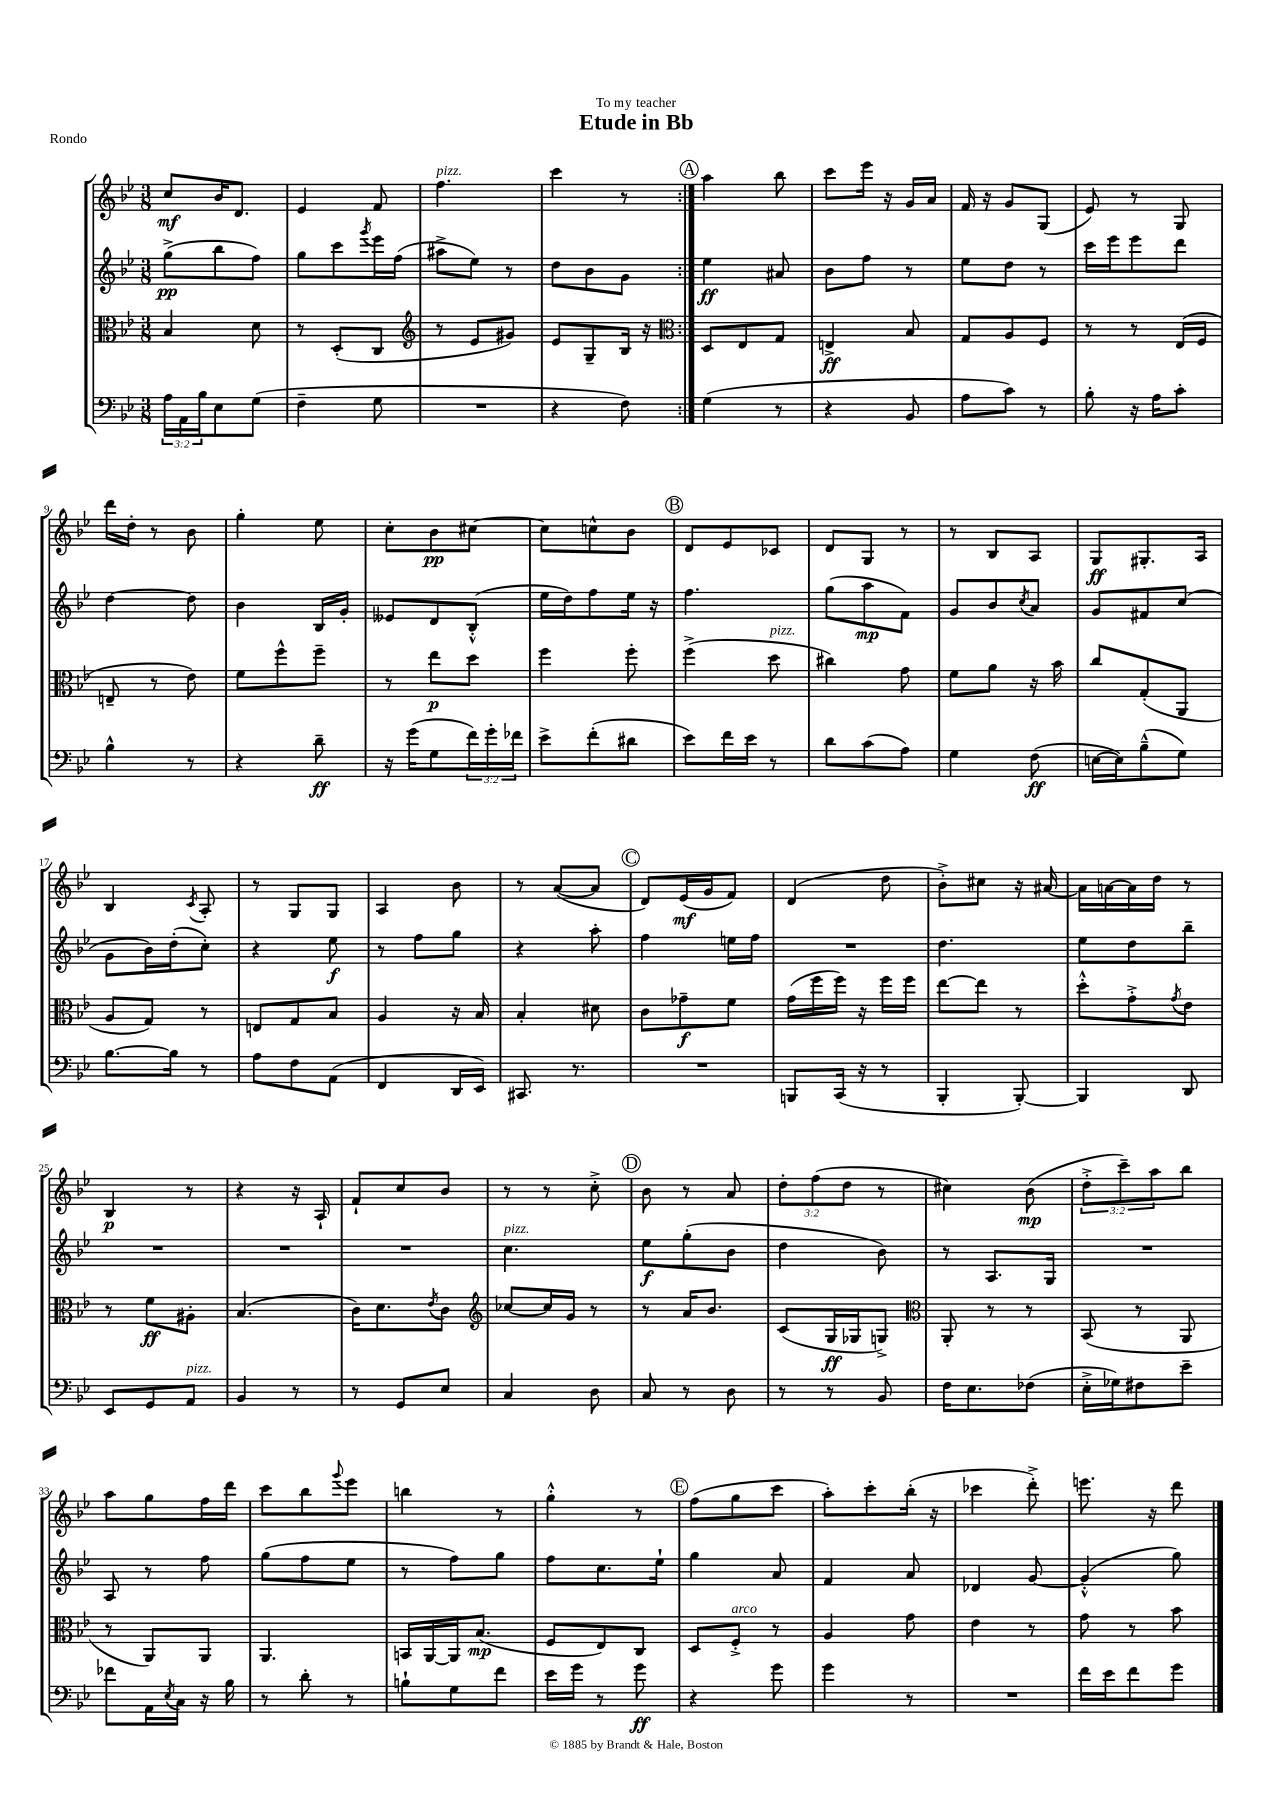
\header { title = "Etude in Bb" dedication = "To my teacher" piece = "Rondo" }
<<
\new StaffGroup <<
\new Staff = "s0" {
    \clef treble \key bes \major \numericTimeSignature \time 3/8 \override Staff.TupletNumber.text = #tuplet-number::calc-fraction-text
    \repeat volta 2 { c''8\mf bes'16 d'8. |
    ees'4 f'8 |
    f''4.^\markup { \italic "pizz." } |
    c'''4 r8 | }
    \mark \markup { \circle "A" } a''4 bes''8 |
    c'''8 ees'''16 r16 g'16 a'16 |
    f'16 r16 g'8 g8( |
    ees'8) r8 g8 |
    d'''16 d''16-. r8 bes'8 |
    g''4-. ees''8 |
    c''8-. bes'8\pp cis''8~ |
    cis''8 c''8-^ bes'8 |
    \mark \markup { \circle "B" } d'8 ees'8 ces'8 |
    d'8 g8 r8 |
    r8 bes8 a8 |
    g8\ff gis8.-. a16 |
    bes4 \acciaccatura { c'8 } a8-. |
    r8 g8 g8 |
    a4 bes'8 |
    r8 a'8~( a'8 |
    \mark \markup { \circle "C" } d'8) ees'16\mf( g'16 f'8) |
    d'4( d''8 |
    bes'8-.->) cis''8 r16 ais'16~ |
    ais'16 a'16~ a'16 d''16 r8 |
    bes4\p r8 |
    r4 r16 a16-! |
    f'8-! c''8 bes'8 |
    r8 r8 c''8-.-> |
    \mark \markup { \circle "D" } bes'8 r8 a'8 |
    \tuplet 3/2 { d''8-. f''8( d''8 } r8 |
    cis''4) bes'8\mp( |
    \tuplet 3/2 { d''8-.-> c'''8--) a''8 } bes''8 |
    a''8 g''8 f''16 d'''16 |
    c'''8 bes''8 \appoggiatura { g'''8 } ees'''8 |
    b''4 r8 |
    g''4-.-^ r8 |
    \mark \markup { \circle "E" } f''8( g''8 c'''8 |
    a''8-.) c'''8-. bes''16-.( r16 |
    ces'''4 d'''8-.->) |
    e'''8. r16 d'''8 \bar "|." |
}
\new Staff = "s1" {
    \clef treble \key bes \major \numericTimeSignature \time 3/8
    \repeat volta 2 { g''8->\pp( bes''8 f''8) |
    g''8 c'''8 \acciaccatura { g'''8 } ees'''16 f''16( |
    ais''8-> ees''8) r8 |
    d''8 bes'8 g'8 | }
    \mark \markup { \circle "A" } ees''4\ff ais'8 |
    bes'8 f''8 r8 |
    ees''8 d''8 r8 |
    c'''16 ees'''16 ees'''8 d'''8 |
    d''4~ d''8 |
    bes'4 bes16 g'16-. |
    eeses'8 d'8 bes8-.-^( |
    ees''16 d''16) f''8 ees''16 r16 |
    \mark \markup { \circle "B" } f''4. |
    g''8( a''8\mp f'8) |
    g'8 bes'8 \acciaccatura { c''8 } a'8 |
    g'8 fis'8 c''8( |
    g'8 bes'16) d''16-.( c''8-.) |
    r4 ees''8\f |
    r8 f''8 g''8 |
    r4 a''8-. |
    \mark \markup { \circle "C" } f''4 e''16 f''16 |
    R4. |
    d''4. |
    ees''8 d''8 bes''8-- |
    R4. |
    R4. |
    R4. |
    c''4.^\markup { \italic "pizz." } |
    \mark \markup { \circle "D" } ees''8\f g''8-.( bes'8 |
    d''4 bes'8) |
    r8 a8. g16 |
    R4. |
    a8 r8 f''8 |
    g''8( f''8 ees''8 |
    r8 f''8) g''8 |
    f''8 c''8. ees''16-! |
    \mark \markup { \circle "E" } g''4 a'8 |
    f'4 a'8 |
    des'4 g'8~ |
    g'4-.-^( g''8) \bar "|." |
}
\new Staff = "s2" {
    \clef alto \key bes \major \numericTimeSignature \time 3/8
    \repeat volta 2 { bes4 d'8 |
    r8 d8-.( c8 |
    \clef treble r8 ees'8 gis'8) |
    ees'8 g8-- bes16 r16 | }
    \mark \markup { \circle "A" } \clef alto d8 ees8 g8 |
    e4->\ff bes8 |
    g8 a8 f8 |
    r8 r8 ees16( f16 |
    e8-- r8 ees'8) |
    f'8 f''8-^ f''8-- |
    r8 ees''8\p d''8 |
    f''4 f''8-. |
    \mark \markup { \circle "B" } f''4->( d''8^\markup { \italic "pizz." } |
    cis''4) g'8 |
    f'8 a'8 r16 bes'16 |
    c''8 g8-.( a,8 |
    a8 g8) r8 |
    e8 g8 bes8 |
    a4 r16 bes16 |
    bes4-. dis'8 |
    \mark \markup { \circle "C" } c'8 ges'8--\f f'8 |
    g'16( f''16 f''16) r16 f''16 f''16 |
    ees''8~ ees''8 r8 |
    d''8-.-^ g'8-.-> \acciaccatura { g'8 } ees'8 |
    r8 f'8\ff ais8-. |
    bes4.( |
    c'16) d'8. \acciaccatura { ees'8 } c'8 |
    \clef treble ces''8~ ces''16 g'16 r8 |
    \mark \markup { \circle "D" } r8 a'16 bes'8. |
    c'8( g16\ff ges16 g8->) |
    \clef alto a,8-. r8 r8 |
    bes,8( r8 a,8 |
    r8 a,8) a,8 |
    a,4. |
    b,16 a,16~ a,16 bes8.\mp( |
    f8 ees8) c8 |
    \mark \markup { \circle "E" } d8 f8-.->^\markup { \italic "arco" } r8 |
    a4 g'8 |
    ees'4 r8 |
    g'8 r8 bes'8 \bar "|." |
}
\new Staff = "s3" {
    \clef bass \key bes \major \numericTimeSignature \time 3/8 \override Staff.TupletNumber.text = #tuplet-number::calc-fraction-text
    \repeat volta 2 { \tuplet 3/2 { a16 a,16 bes16 } ees8 g8( |
    f4-- g8 |
    R4. |
    r4 f8) | }
    \mark \markup { \circle "A" } g4( r8 |
    r4 bes,8 |
    a8 c'8) r8 |
    bes8-. r16 a16 c'8-. |
    bes4-^ r8 |
    r4 d'8--\ff |
    r16 g'16( g8 \tuplet 3/2 { f'16) g'16-. fes'16 } |
    ees'8-> f'8-.( dis'8 |
    \mark \markup { \circle "B" } ees'8) f'16 ees'16 r8 |
    d'8 c'8( a8) |
    g4 f8\ff( |
    e16~ e16) bes8---^( g8) |
    bes8.~ bes16 r8 |
    a8 f8 a,8( |
    f,4 d,16 ees,16) |
    cis,8. r8. |
    \mark \markup { \circle "C" } R4. |
    b,,8 c,16( r16 r8 |
    bes,,4-. bes,,8~-.) |
    bes,,4 d,8 |
    ees,8 g,8 a,8^\markup { \italic "pizz." } |
    bes,4 r8 |
    r8 g,8 ees8 |
    c4 d8 |
    \mark \markup { \circle "D" } c8 r8 d8 |
    r8 r8 bes,8 |
    f16 ees8. fes8( |
    ees16-.-> ges16) fis8 ees'8-- |
    fes'8 a,16 \acciaccatura { ees8 } c16 r16 bes16 |
    r8 d'8-. r8 |
    b8-! g8 f'8 |
    ees'16 g'16 r8 g'8\ff |
    \mark \markup { \circle "E" } r4 g'8 |
    g'4 r8 |
    R4. |
    f'16 ees'16 f'8 g'8 \bar "|." |
}
>>
>>
